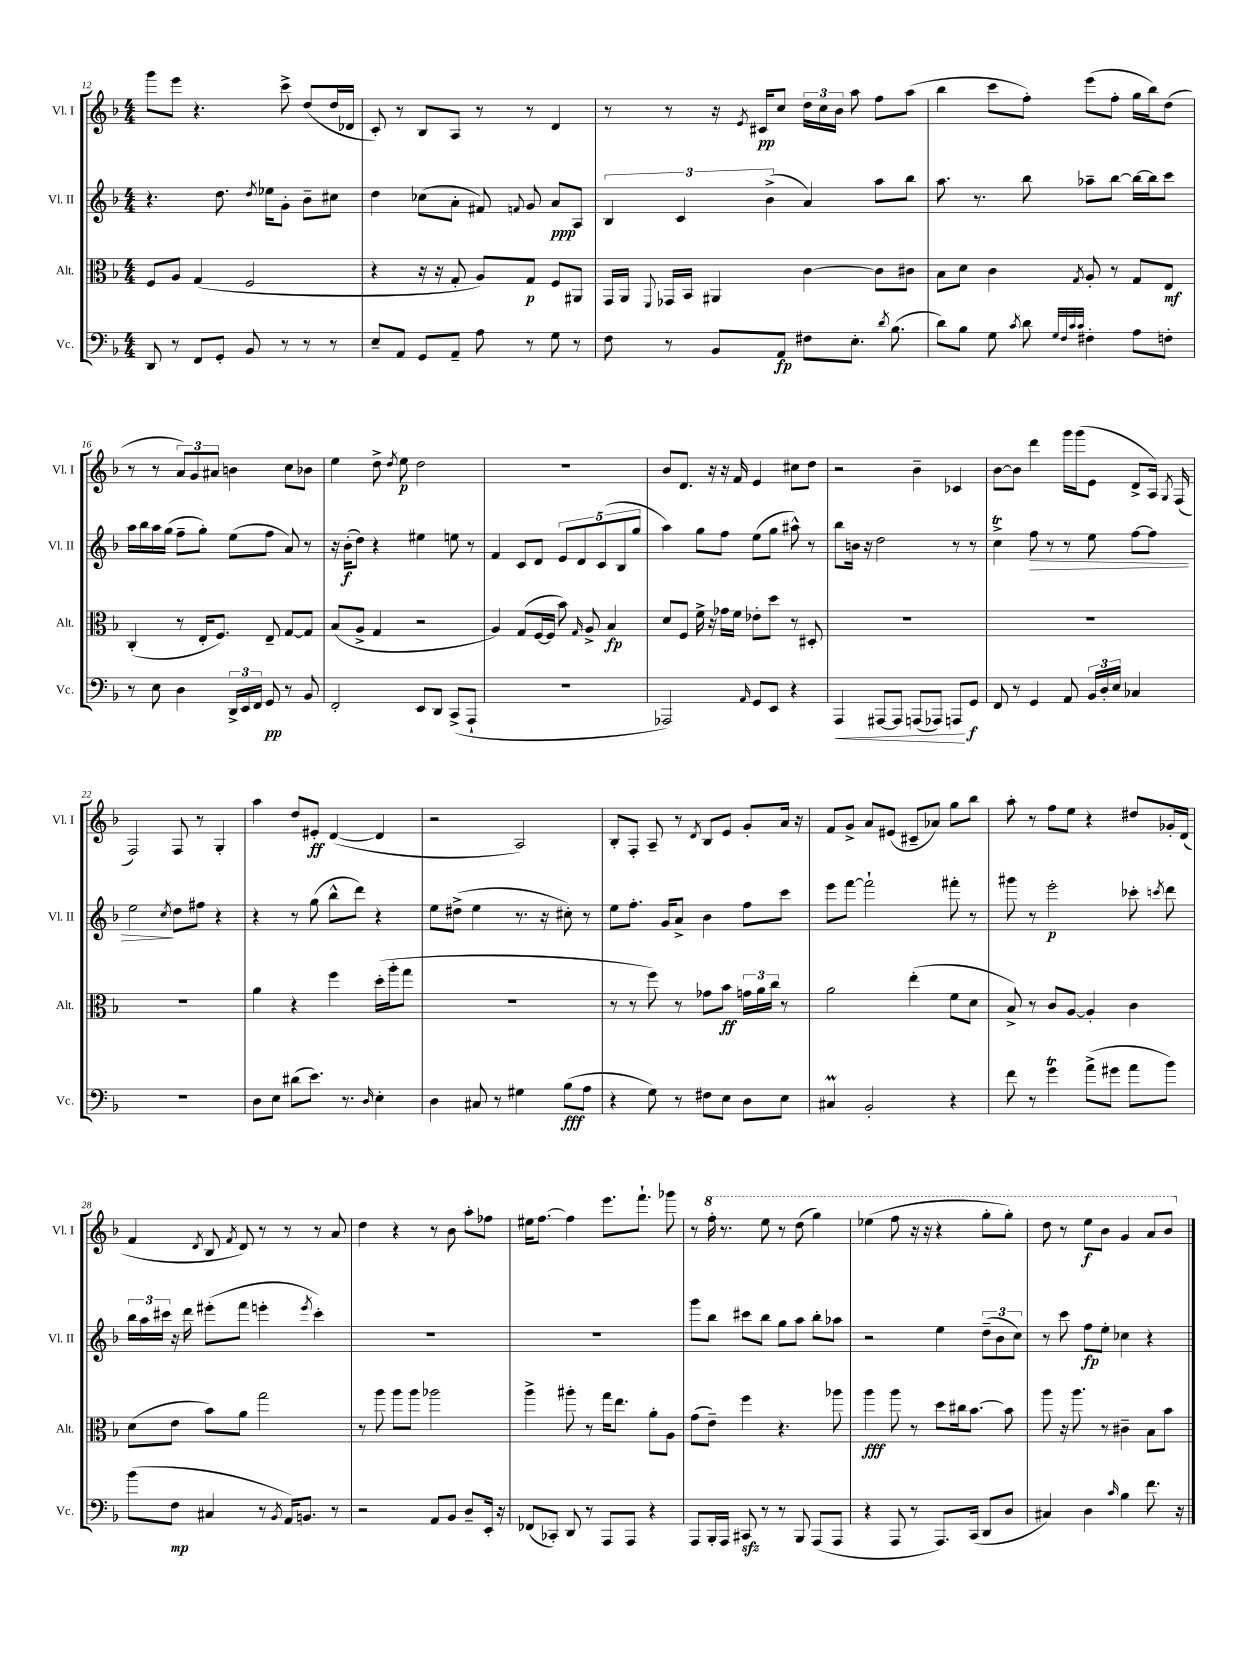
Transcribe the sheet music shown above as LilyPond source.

<<
\new StaffGroup <<
\new Staff = "s0" \with { instrumentName = "Vl. I" shortInstrumentName = "Vl. I" } {
    \clef treble \key f \major \numericTimeSignature \time 4/4
    \autoBeamOff g'''8[ e'''8] r4. c'''8-> d''8[( d''16 des'16] |
    c'8-.) r8 bes8[ a8] r8 r8 d'4 |
    r8 r8 r16 \acciaccatura { e'8 } cis'16[\pp c''8] \tuplet 3/2 { d''16[ c''16 bes'16] } a''8 f''8[ a''8]( |
    bes''4 c'''8[ f''8]-.) e'''8[( f''8]-. g''16[ bes''16) d''8]( |
    r8 r8 \tuplet 3/2 { a'8[) g'8 ais'8] } b'4 c''8[ bes'8] |
    e''4 d''8-> \acciaccatura { d''8 } e''8\p d''2 |
    R1 |
    bes'8[ d'8.] r16 r16 f'16 e'4 cis''8[ d''8] |
    r2 bes'4-- ces'4 |
    bes'8[~ bes'8] d'''4 g'''16[ g'''16( e'8] d'8[-> a16]) \acciaccatura { g8 } f16( |
    f2) f8 r8 g4-. |
    a''4 d''8[ eis'8]-.\ff d'4~( d'4 |
    r2 a2) |
    bes8[-. f8]-. a8-- r8 \acciaccatura { d'8 } bes8[ e'8] g'8[-. a'16] r16 |
    f'8[ g'8]-> a'8[ eis'8]( cis'8[-- aes'8]) g''8[ bes''8] |
    a''8-. r8 f''8[ e''8] r4 dis''8[ ges'16-. d'16]( |
    f'4 \acciaccatura { d'8 } bes8 \acciaccatura { f'8 } d'8) r8 r8 r8 a'8 |
    d''4 r4 r8 bes'8 a''8[-. fes''8] |
    eis''16[ f''8.]~ f''4 e'''8.[ f'''8.]-! ges'''8 |
    r8 \ottava #1 f'''16-. r8. e'''8 r8 d'''8( g'''4) |
    ees'''4( f'''8 r16 r16 r4 g'''8[-. g'''8]-.) |
    d'''8 r8 e'''8[\f bes''8] g''4 a''8[ bes''8] \ottava #0 \bar "|." |
}
\new Staff = "s1" \with { instrumentName = "Vl. II" shortInstrumentName = "Vl. II" } {
    \clef treble \key f \major \numericTimeSignature \time 4/4
    \autoBeamOff r4. d''8. \acciaccatura { d''8 } ees''16[ g'8]-. bes'8[-- cis''8] |
    d''4 ces''8[( a'8]-. fis'8) \appoggiatura { f'8 } g'8 a'8[\ppp a8] |
    \tuplet 3/2 { bes4 c'4 bes'4->( } a'4) a''8[ bes''8] |
    a''8. r8. bes''8 aes''8[-- bes''8]~ bes''16[~ bes''16 c'''8] |
    a''16[ bes''16 a''16 g''16]( f''8[-- g''8]-.) e''8[( f''8] a'8) r8 |
    r16 bes'16[-.\f( d''8]) r4 eis''4 e''8 r8 |
    f'4 c'8[ d'8] \tuplet 5/4 { e'8[ d'8 c'8( bes8 g''8] } |
    a''4) g''8[ f''8] e''8[( g''8] ais''8-^) r8 |
    bes''8[ b'16] r16 d''2 r8 r8 |
    c''4->\trill f''8\> r8 r8 e''8 f''8[~ f''8] |
    e''2\! \acciaccatura { c''8 } d''8[ fis''8] r4 |
    r4 r8 g''8( bes''8[-^ d'''8]) r4 |
    e''8[ dis''8]->( e''4 r8. r16 cis''8-.) r8 |
    e''8[ f''8.]-. g'16[ a'8]-> bes'4 f''8[ c'''8] |
    e'''8[ f'''8]~ f'''2-! fis'''8-. r8 |
    gis'''8 r8 e'''2-.\p ces'''8-. \acciaccatura { c'''8 } d'''8 |
    \tuplet 3/2 { bes''16[ a''16 cis'''16] } r16 d'''16 eis'''8[-.( f'''8] e'''4-. \acciaccatura { e'''8 } cis'''4-.) |
    R1 |
    R1 |
    g'''8[ bes''8] cis'''8[ bes''8] g''8[ a''8] bes''8[-. aes''8] |
    r2 e''4 \tuplet 3/2 { d''8[--( bes'8 c''8]) } |
    r8 c'''8 f''8[\fp e''8]-. ces''4 r4 \bar "|." |
}
\new Staff = "s2" \with { instrumentName = "Alt." shortInstrumentName = "Alt." } {
    \clef alto \key f \major \numericTimeSignature \time 4/4
    \autoBeamOff f8[ a8] g4( f2 |
    r4 r16 r16 g8-. a8[) g8]\p f8[ ais,8] |
    g,16[ a,16] \appoggiatura { f,8 } ges,16[ bes,16] ais,4 c'4~ c'8[ cis'8] |
    bes8[ d'8] c'4 \acciaccatura { g8 } a8-. r8 g8[ e8]\mf |
    c4-.( r8 e16[-. f8.]) e8-- g8[~ g8] |
    bes8[( a8]-> g4 r2 |
    a4) g8[( f16~ f16] bes'8) \grace { g16 } a8-> bes4\fp |
    d'8[ f8] f'16-> r16 ges'16[ f'16] ees'8[-. d''8] r8 dis8-. |
    R1 |
    R1 |
    R1 |
    a'4 r4 f''4 d''16[-.( a''16-. g''8] |
    R1 |
    r8 r8 f''8) r8 ges'8[ bes'8]\ff \tuplet 3/2 { g'16[ a'16 c''16] } r8 |
    a'2 e''4-.( f'8[ d'8] |
    bes8->) r8 c'8[ a8]~ a4-. c'4 |
    d'8[( e'8] bes'8[) a'8] g''2 |
    r8 a''8 a''8[ a''8] aes''2 |
    a''4-> ais''8-. r8 g''16[ e''8.] a'8[-. a8] |
    g'8[( e'8]--) f''4 r4. aes''8 |
    a''4\fff a''8 r8 d''8[ cis''16 bes'8.]~ bes'8 |
    a''8 r16 a''8. r8 cis'4-- bes8[ bes'8] \bar "|." |
}
\new Staff = "s3" \with { instrumentName = "Vc." shortInstrumentName = "Vc." } {
    \clef bass \key f \major \numericTimeSignature \time 4/4
    \autoBeamOff d,8 r8 f,8[ g,8]-. bes,8 r8 r8 r8 |
    e8[-- a,8] g,8[ a,8]-- a8 r8 g8 r8 |
    f8 r8 bes,8[ a,8]\fp fis8[ e8.]-. \acciaccatura { d'8 } bes8.( |
    d'8[) bes8] g8 \acciaccatura { c'8 } d'8 \grace { g32[ f32 c'32 c'32] } fis4-. a8[ f8]-. |
    r8 e8 d4 \tuplet 3/2 { d,16[-> e,16 f,16] } g,8\pp r8 bes,8 |
    f,2-. e,8[ d,8] c,8[->( a,,8]-! |
    R1 |
    aes,,2) \grace { a,16 } g,8[ e,8] r4 |
    a,,4\< ais,,8[~ ais,,8] a,,8[( aes,,8]) a,,8[\! g,8]\f |
    f,8 r8 g,4 a,8 \tuplet 3/2 { bes,16[ d16-. e16] } ces4 |
    R1 |
    d8[ e8] dis'8[( e'8.]) r8. \grace { d16 } e4-. |
    d4 cis8 r8 gis4 bes8[\fff( a8] |
    r4 g8) r8 fis8[ e8] d8[ e8] |
    cis4\prall bes,2-. r4 |
    f'8 r8 g'4\trill a'8[->( gis'8] a'8[ bes'8]) |
    bes'8[( f8]\mp cis4 r8 \acciaccatura { bes,8 } a,16[) b,8.] r8 |
    r2 a,8[ bes,8] d8[-- e,16]-. r16 |
    fes,8[( ces,8]-.) d,8 r8 a,,8[ a,,8] r4 |
    a,,8[ bes,,16-. a,,16] cis,8\sfz r8 r8 bes,,8 a,,8[( a,,8] |
    r4 a,,8 r8 a,,8.[) c,16]( d,8[ d8] |
    cis4) d4 \grace { c'16 } bes4 f'8. r16 \bar "|." |
}
>>
>>
\layout { \context { \Score currentBarNumber = #12 } }
